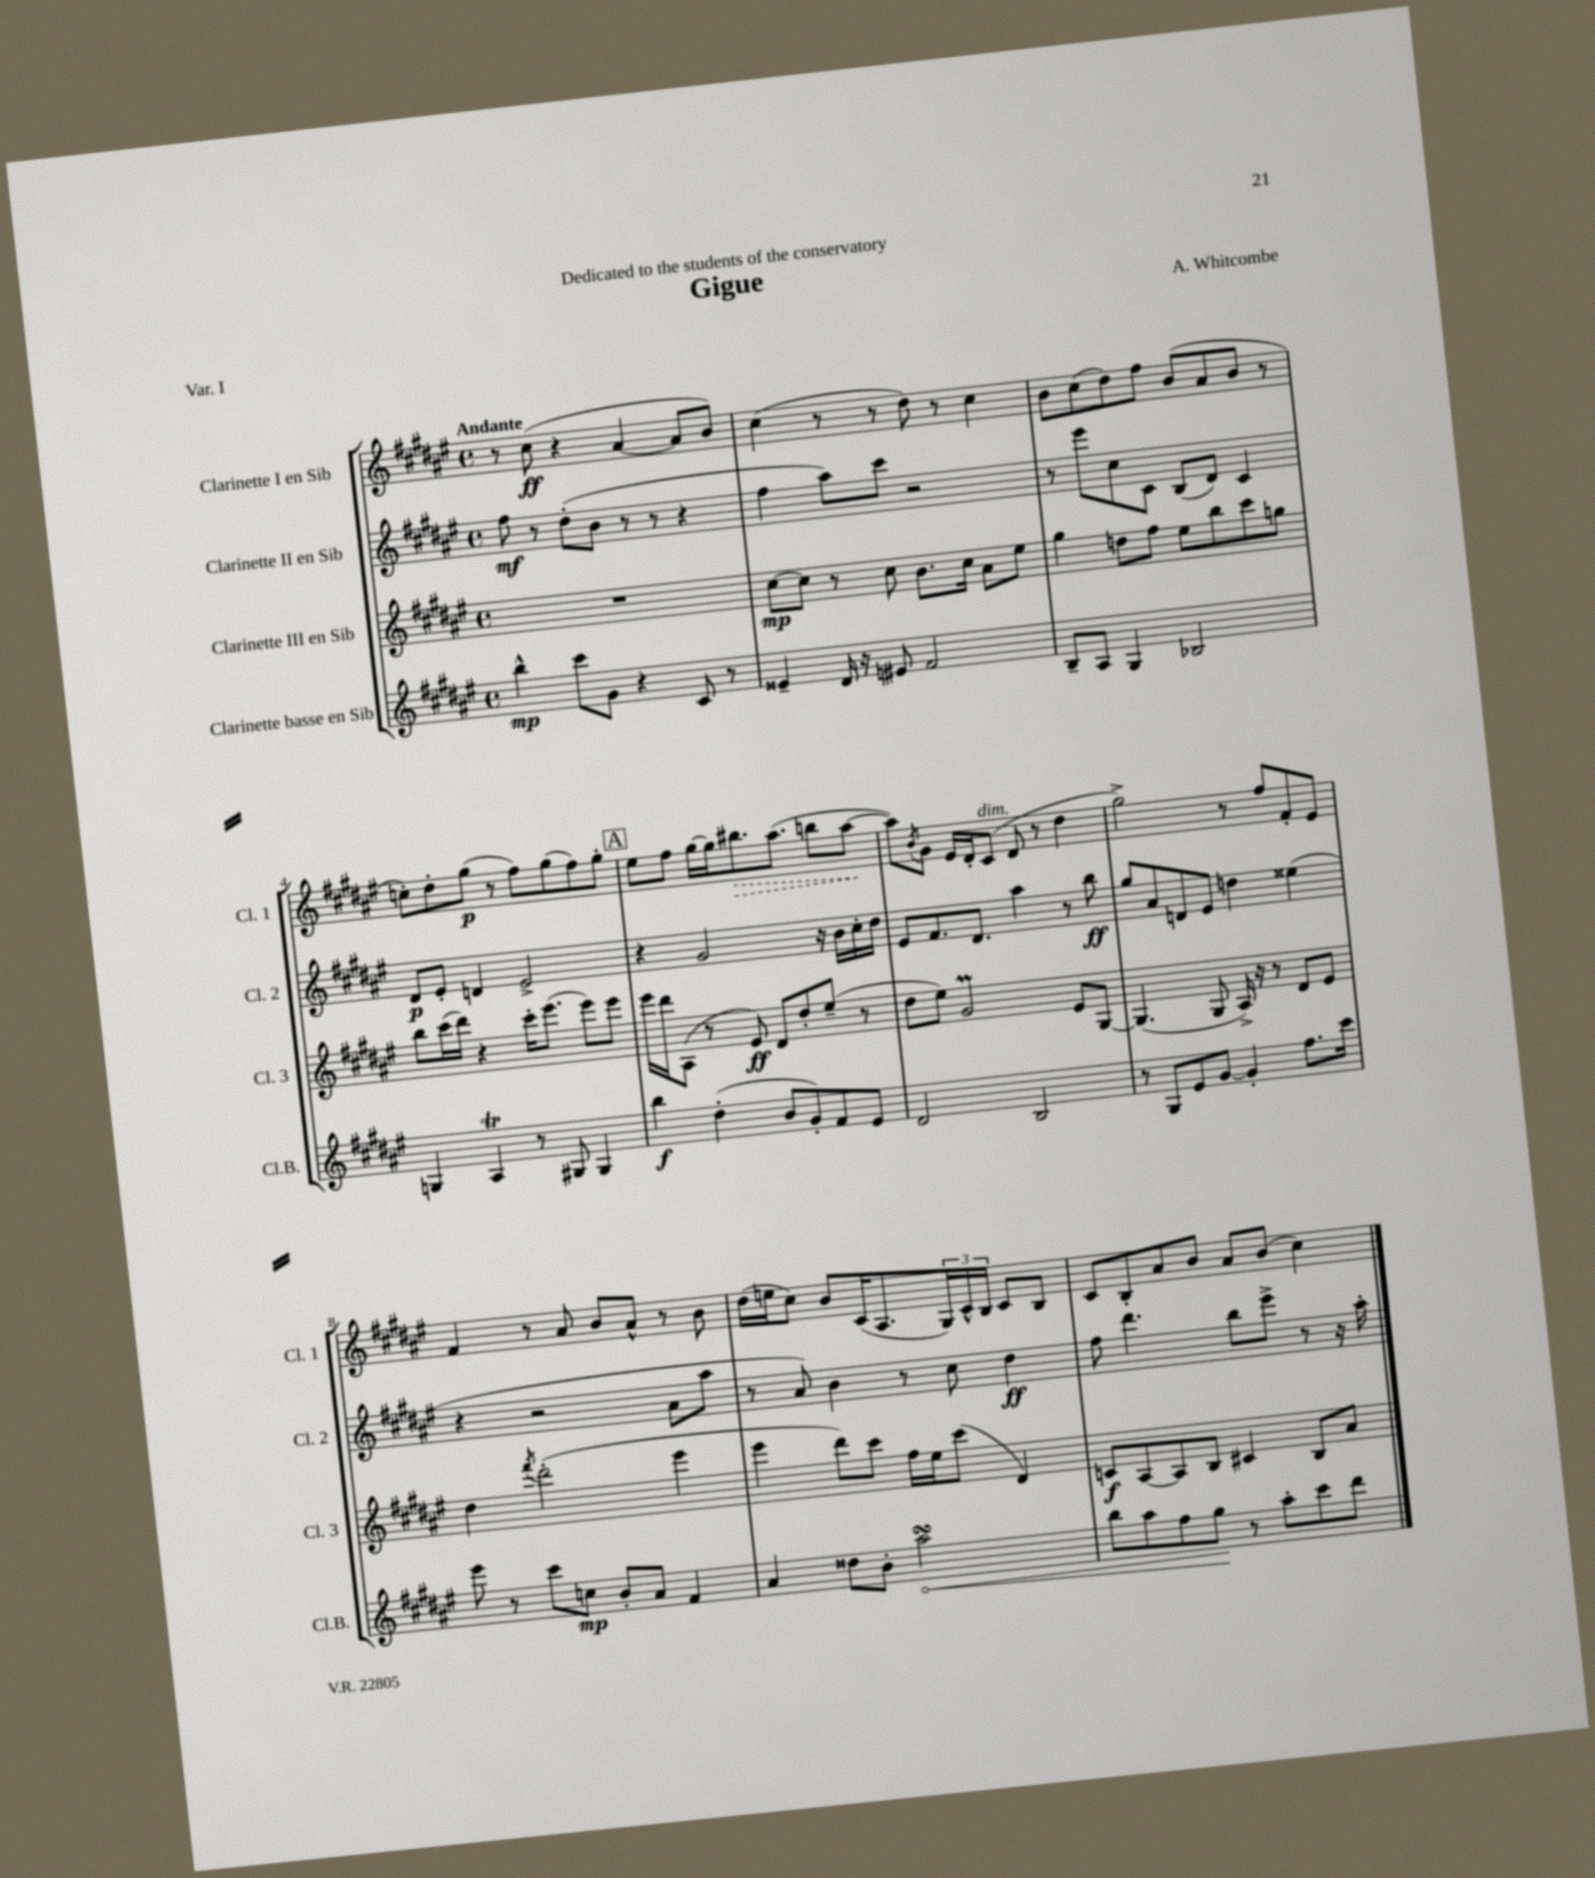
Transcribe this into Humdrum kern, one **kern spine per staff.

**kern	**dynam	**kern	**dynam	**kern	**dynam	**kern	**dynam
*part4	*part4	*part3	*part3	*part2	*part2	*part1	*part1
*staff4	*staff4	*staff3	*staff3	*staff2	*staff2	*staff1	*staff1
*I"Clarinette basse en Sib	*	*I"Clarinette III en Sib	*	*I"Clarinette II en Sib	*	*I"Clarinette I en Sib	*
*I'Cl.B.	*	*I'Cl. 3	*	*I'Cl. 2	*	*I'Cl. 1	*
*clefG2	*	*clefG2	*	*clefG2	*	*clefG2	*
*k[f#c#g#d#a#e#]	*	*k[f#c#g#d#a#e#]	*	*k[f#c#g#d#a#e#]	*	*k[f#c#g#d#a#e#]	*
*M4/4	*	*M4/4	*	*M4/4	*	*M4/4	*
*met(c)	*	*met(c)	*	*met(c)	*	*met(c)	*
=1	=1	=1	=1	=1	=1	=1	=1
!	!	!	!	!	!	!LO:TX:a:B:t=Andante	!
4bb^^\	mp	1r	.	8ff#\	mf	8r	.
.	.	.	.	8r	.	(8cc#\	ff
8ccc#\L	.	.	.	(8dd#'\L	.	4r	.
8g#\J	.	.	.	8b\J	.	.	.
4r	.	.	.	8r	.	[4a#/	.
.	.	.	.	8r	.	.	.
8c#/	.	.	.	4r	.	8a#/L]	.
8r	.	.	.	.	.	8b/J)	.
=2	=2	=2	=2	=2	=2	=2	=2
4e##X~/	.	[8cc#\L	mp	4ff#\	.	(4cc#\	.
.	.	8cc#\J]	.	.	.	.	.
16d#/	.	8r	.	8aa#\L)	.	8r	.
16r	.	.	.	.	.	.	.
8e#X/	.	8cc#\	.	8ccc#\J	.	8r	.
2f#/	.	8.b\L	.	2r	.	8dd#\)	.
.	.	.	.	.	.	8r	.
.	.	16cc#\Jk	.	.	.	.	.
.	.	8a#\L	.	.	.	4cc#\	.
.	.	8ee#\J	.	.	.	.	.
=3	=3	=3	=3	=3	=3	=3	=3
8B~/L	.	4gg#\	.	8r	.	8b\L	.
8A#/J	.	.	.	8eee#\L	.	(8cc#\	.
4G#/	.	8ddn\L	.	8cc#\	.	8dd#\)	.
.	.	8ff#\J	.	8c#\J	.	8ff#\J	.
2B-X/	.	8ee#\L	.	(8B/L	.	(8b/L	.
.	.	8bb\	.	8d#/J)	.	8a#/	.
.	.	8ccc#\	.	4c#/	.	8b/J	.
.	.	8ggn\J	.	.	.	8r	.
!!LO:LB:g=z
=4	=4	=4	=4	=4	=4	=4	=4
4Gn/	.	8bb\L	.	8d#/L	p	8ccn'\L)	.
.	.	(16ccc#\L	.	8e#'/J	.	8dd#'\	.
.	.	16ddd#\JJ)	.	.	.	.	.
4A#t/	.	4r	.	4dn/	.	(8gg#\J	p
.	.	.	.	.	.	8r	.
8r	.	16ccc#'\KL	.	2e#^/	.	8ff#\L)	.
.	.	(8.eee#\J	.	.	.	.	.
8G#X/	.	.	.	.	.	(8gg#\	.
4G#/	.	8eee#\L)	.	.	.	8ff#\)	.
.	.	8eee#\J	.	.	.	8gg#'\J	.
!!LO:REH:place=s1:t=A
=5	=5	=5	=5	=5	=5	=5	=5
4bb\	f	16eee#\LL	.	4r	.	8ee#\L	.
.	.	16ddd#\J	.	.	.	.	.
.	.	(8A#\J	.	.	.	8ff#\J	.
(4dd#'\	.	8r	.	2g#/	.	[16gg#\LL	.
.	.	.	.	.	.	16gg#\J]	.
!	!	!	!	!	!	!	!LO:HP:b
.	.	8e#/)	ff	.	.	8.bb#X\	>
8b/L	.	8d#/L	.	.	.	.	.
.	.	.	.	.	.	(8.aa#\J	.
8g#'/)	.	8dd#'/	.	.	.	.	.
8f#/	.	(8ee#~/J	.	16r	.	8bbn\L	.
.	.	.	.	16b\LL	.	.	.
8e#/J	.	8r	.	16cc#'\	.	[8aa#\J	.
.	.	.	.	16dd#\JJ	.	.	.
.	.	.	.	.	.	.	]
=6	=6	=6	=6	=6	=6	=6	=6
2d#/	.	8dd#\L	.	8e#/L	.	8aa#\L])	.
.	.	.	.	.	.	8qb/	.
.	.	8ee#\J)	.	8.f#/	.	8g#\J	.
.	.	2g#M/	.	.	.	16e#/LL	.
.	.	.	.	8.d#/J	.	16d#'/J	.
!	!	!	!	!	!	!LO:TX:a:i:t=dim.	!
.	.	.	.	.	.	(8c#/J	.
2B/	.	.	.	4aa#\	.	8d#/	.
.	.	.	.	.	.	8r	.
.	.	8e#/L	.	8r	.	4dd#\	.
.	.	[8G#/J	.	8bb\	ff	.	.
=7	=7	=7	=7	=7	=7	=7	=7
8r	.	(4.G#/]	.	8gg#/L	.	2gg#^\)	.
8G#/L	.	.	.	8a#/	.	.	.
8e#/	.	.	.	8dn/	.	.	.
[8g#/J	.	8G#/	.	8e#/J	.	.	.
4g#'/]	.	16A#^/)	.	4ddn\	.	8r	.
.	.	16r	.	.	.	.	.
.	.	8r	.	.	.	8ff#/L	.
8.ff#\L	.	8d#/L	.	(4ee##X\	.	8f#'/	.
.	.	8e#/J	.	.	.	8e#/J	.
16ccc#\Jk	.	.	.	.	.	.	.
!!LO:LB:g=z
=8	=8	=8	=8	=8	=8	=8	=8
8eee#\	.	4dd#\	.	4r	.	4f#/	.
8r	.	.	.	.	.	.	.
.	.	8qfff#/	.	.	.	.	.
8ccc#\L	.	(2ddd#'\	.	2r	.	8r	.
8ccn\J	mp	.	.	.	.	8a#/	.
8b'/L	.	.	.	.	.	8b/L	.
8a#/J	.	.	.	.	.	8a#^^/J	.
4f#/	.	4eee#\	.	8a#\L	.	8r	.
.	.	.	.	8aa#\J	.	8b\	.
=9	=9	=9	=9	=9	=9	=9	=9
4a#/	.	4eee#\	.	8r	.	(16dd#\LL	.
.	.	.	.	.	.	16een\J	.
.	.	.	.	8a#/)	.	8cc#\J)	.
8dd##X\L	.	8ddd#\L)	.	4b\	.	8b/L	.
8b'\J	.	8ccc#\J	.	.	.	(16c#/K	.
.	.	.	.	.	.	8.A#/	.
!	!LO:HP:b	!	!	!	!	!	!
2aa#sSsS\	<	16ff#\LL	.	8r	.	.	.
.	.	16ee#\J	.	.	.	.	.
.	.	(8ccc#\J	.	8cc#\	.	24G#/L)	.
.	.	.	.	.	.	24c#^^/	.
.	.	.	.	.	.	24B/JJ	.
.	.	4d#/)	.	4dd#\	ff	8c#/L	.
.	.	.	.	.	.	8B/J	.
=10	=10	=10	=10	=10	=10	=10	=10
8bb\L	.	8cn/L	f	8ff#\	.	8c#/L	.
8aa#\	.	[8A#/	.	4.ddd#\	.	8B'/	.
8ff#\	.	8A#/]	.	.	.	8a#/	.
8gg#\J	.	8B/J	.	.	.	8b/J	.
8r	[	4c#X/	.	8bb\L	.	8a#/L	.
8aa#'\L	.	.	.	8eee#^\J	.	(8b/J	.
8ccc#\	.	8B/L	.	8r	.	4cc#\)	.
8ddd#\J	.	8a#/J	.	16r	.	.	.
.	.	.	.	16aa#'\	.	.	.
==	==	==	==	==	==	==	==
*-	*-	*-	*-	*-	*-	*-	*-
